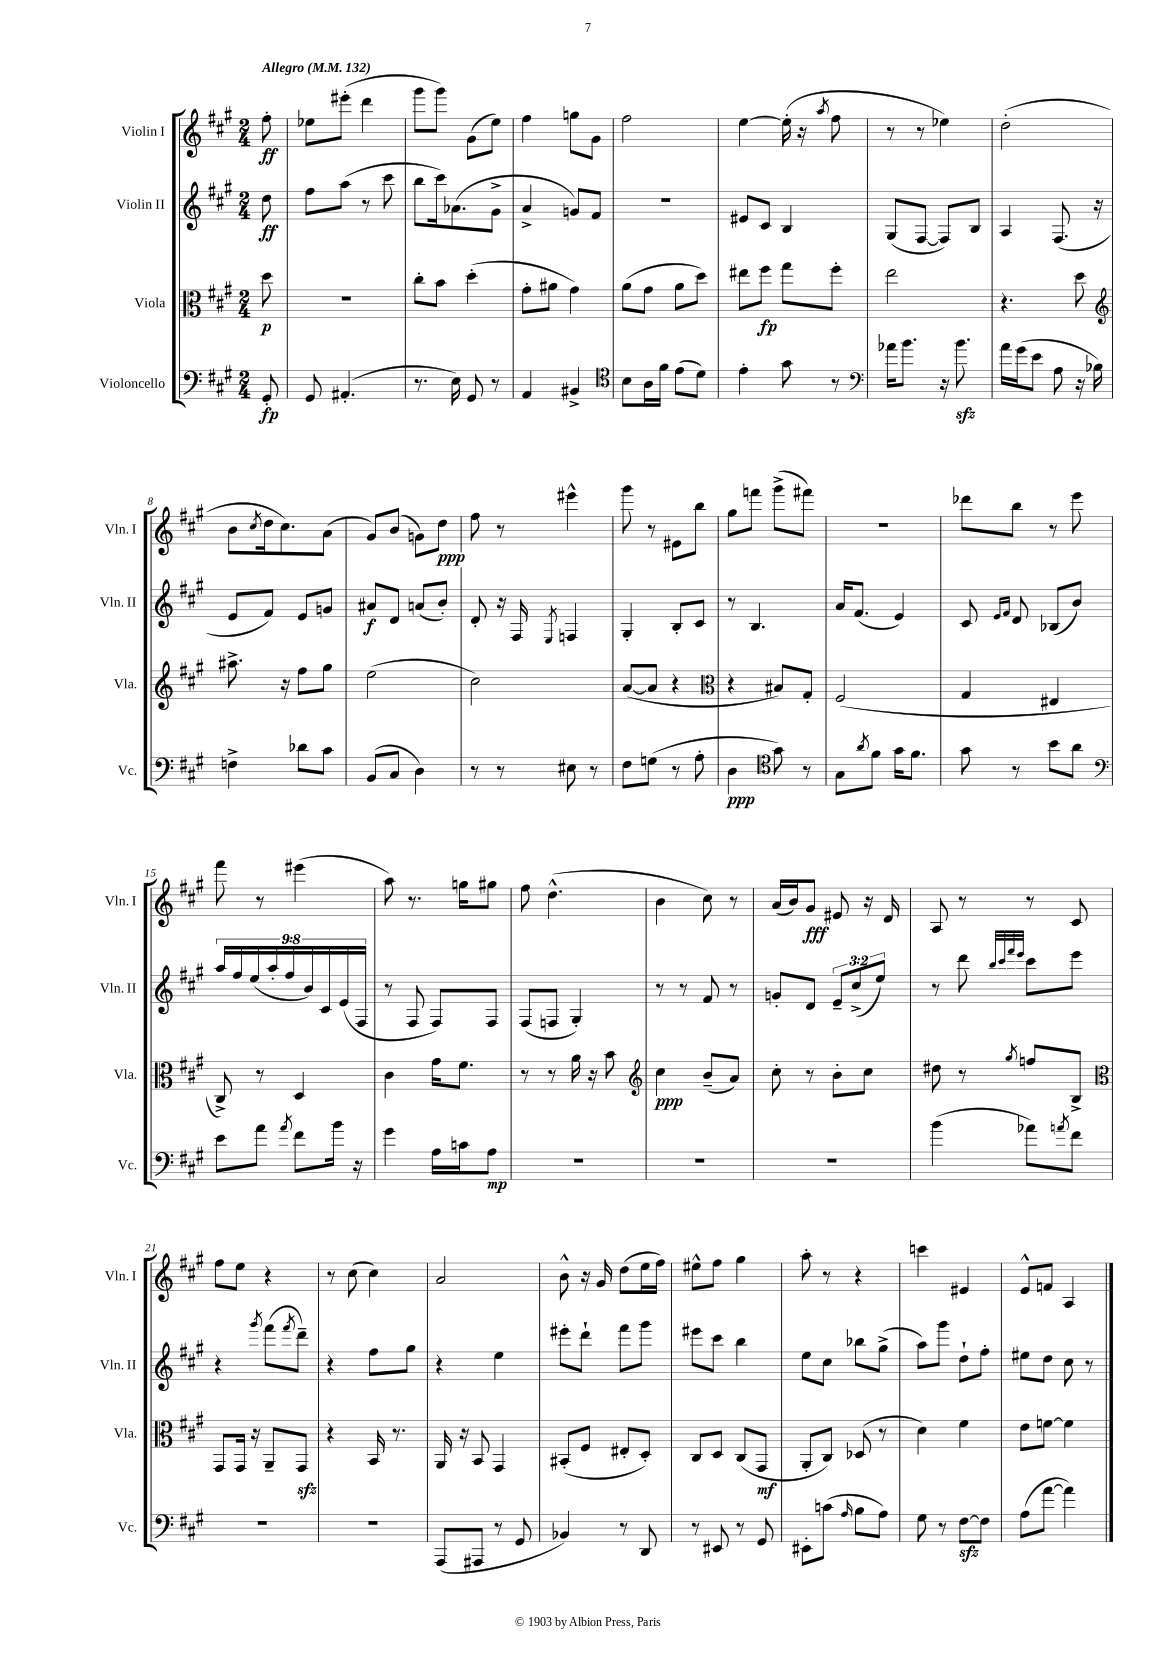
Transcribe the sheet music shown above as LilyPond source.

<<
\new StaffGroup <<
\new Staff = "s0" \with { instrumentName = "Violin I" shortInstrumentName = "Vln. I" } {
    \clef treble \key a \major \numericTimeSignature \time 2/4 \partial 8 \tempo "Allegro" 4 = 132
    fis''8-.\ff |
    ees''8 eis'''8-.( d'''4 |
    gis'''8 gis'''8) gis'8( e''8) |
    fis''4 g''8 gis'8 |
    fis''2 |
    e''4~ e''16-.( r16 \acciaccatura { a''8 } fis''8 |
    r8 r8 ees''4) |
    d''2-.( |
    b'8 \acciaccatura { cis''8 } d''16 cis''8.) a'8( |
    gis'8) b'8( g'8) d''8\ppp |
    fis''8 r8 eis'''4-^ |
    gis'''8 r8 eis'8 b''8 |
    gis''8 f'''8 gis'''8->( fis'''8) |
    R2 |
    des'''8 b''8 r8 e'''8 |
    fis'''8 r8 eis'''4( |
    a''8) r8. g''16 gis''8 |
    fis''8 d''4.-^( |
    b'4 cis''8) r8 |
    a'16( b'16) gis'8\fff eis'8 r16 d'16 |
    a8 r8 r8 cis'8 |
    fis''8 e''8 r4 |
    r8 cis''8( cis''4) |
    a'2 |
    b'8-^ r16 gis'16 d''8( e''16 fis''16) |
    eis''8-^ fis''8 gis''4 |
    a''8-. r8 r4 |
    c'''4 eis'4 |
    e'8-^ f'8 a4 \bar "|." |
}
\new Staff = "s1" \with { instrumentName = "Violin II" shortInstrumentName = "Vln. II" } {
    \clef treble \key a \major \numericTimeSignature \time 2/4 \override Staff.TupletNumber.text = #tuplet-number::calc-fraction-text \partial 8
    d''8\ff |
    fis''8 a''8( r8 cis'''8 |
    b''8 cis'''16) aes'8.( gis'8-> |
    a'4-> g'8) fis'8 |
    R2 |
    eis'8 cis'8 b4 |
    gis8( fis8~ fis8) b8 |
    a4 fis8.( r16 |
    e'8 fis'8) e'8 g'8 |
    ais'8\f d'8 a'8( b'8-.) |
    d'8-. r16 fis16 \acciaccatura { e8 } f4 |
    gis4-. b8-. cis'8 |
    r8 b4. |
    a'16 fis'8.( e'4) |
    cis'8 \grace { e'16 fis'16 } d'8 bes8( b'8) |
    \tuplet 9/8 { a''16 fis''16 e''16( a''16-. fis''16 b'16) cis'16 e'16( fis16 } |
    r8 fis8 fis8) fis8 |
    fis8( f8 gis4-.) |
    r8 r8 fis'8 r8 |
    g'8-. d'8 \tuplet 3/2 { e'8-- cis''8->( e''8) } |
    r8 d'''8 \grace { b''32 cis'''32 fis'''32 e'''32 } cis'''8 e'''8 |
    r4 \acciaccatura { gis'''8 } fis'''8( \acciaccatura { fis'''8 } d'''8--) |
    r4 fis''8 gis''8 |
    r4 e''4 |
    eis'''8-. d'''8-! fis'''8 gis'''8 |
    eis'''8 cis'''8 b''4 |
    e''8 cis''8 bes''8 gis''8->( |
    a''8) gis'''8 d''8-! fis''8-. |
    eis''8 d''8 cis''8 r8 \bar "|." |
}
\new Staff = "s2" \with { instrumentName = "Viola" shortInstrumentName = "Vla." } {
    \clef alto \key a \major \numericTimeSignature \time 2/4 \partial 8
    d''8\p |
    r2 |
    cis''8-. b'8 d''4-.( |
    gis'8-. ais'8 gis'4) |
    a'8( gis'8 a'8 d''8) |
    eis''8 fis''8\fp gis''8 fis''8-. |
    e''2 |
    r4. d''8 |
    \clef treble ais''8.-> r16 fis''8 gis''8 |
    e''2( |
    cis''2) |
    a'8~( a'8 r4 |
    \clef alto r4 bis8) gis8-. |
    fis2( |
    gis4 eis4 |
    cis8->) r8 d4 |
    cis'4 gis'16 fis'8. |
    r8 r8 a'16 r16 b'8 |
    \clef treble cis''4\ppp b'8--( a'8) |
    cis''8-. r8 b'8-. cis''8 |
    dis''8 r8 \acciaccatura { gis''8 } f''8 b8-> |
    \clef alto gis,8 gis,16 r16 a,8-- gis,8\sfz |
    r4 b,16 r8. |
    a,16 r16 b,8 gis,4 |
    bis,8-.( fis8 eis8-. d8-.) |
    cis8 d8 cis8( gis,8\mf |
    a,8-. cis8) des8( r8 |
    d'4) fis'4 |
    e'8 f'8~ f'4 \bar "|." |
}
\new Staff = "s3" \with { instrumentName = "Violoncello" shortInstrumentName = "Vc." } {
    \clef bass \key a \major \numericTimeSignature \time 2/4 \partial 8
    gis,8-.\fp |
    gis,8 ais,4.-.( |
    r8. e16) gis,8 r8 |
    a,4 bis,4-> |
    \clef tenor b8 a16 fis'16 e'8( d'8) |
    e'4-. gis'8 r8 |
    \clef bass aes'16 b'8. r16 b'8.\sfz |
    a'16 gis'16( e'8 a8 r16 bes16) |
    f4-> des'8 cis'8 |
    b,8( cis8 d4) |
    r8 r8 eis8 r8 |
    fis8 g8( r8 a8-. |
    d4\ppp \clef tenor gis'8) r8 |
    gis8 \acciaccatura { a'8 } fis'8 gis'16 fis'8. |
    gis'8 r8 b'8 a'8 |
    \clef bass e'8 a'8 \acciaccatura { a'8 } fis'8 b'16 r16 |
    gis'4 a16 c'16 a8\mp |
    R2 |
    R2 |
    R2 |
    b'4( aes'8) \acciaccatura { a'8 } fis'8 |
    R2 |
    R2 |
    a,,8( ais,,8 r8 gis,8 |
    bes,4) r8 d,8 |
    r8 eis,8 r8 gis,8 |
    eis,8-. c'8( \grace { a16 } b8 a8) |
    gis8 r8 fis8~\sfz fis8 |
    a8( a'8~ a'4) \bar "|." |
}
>>
>>
